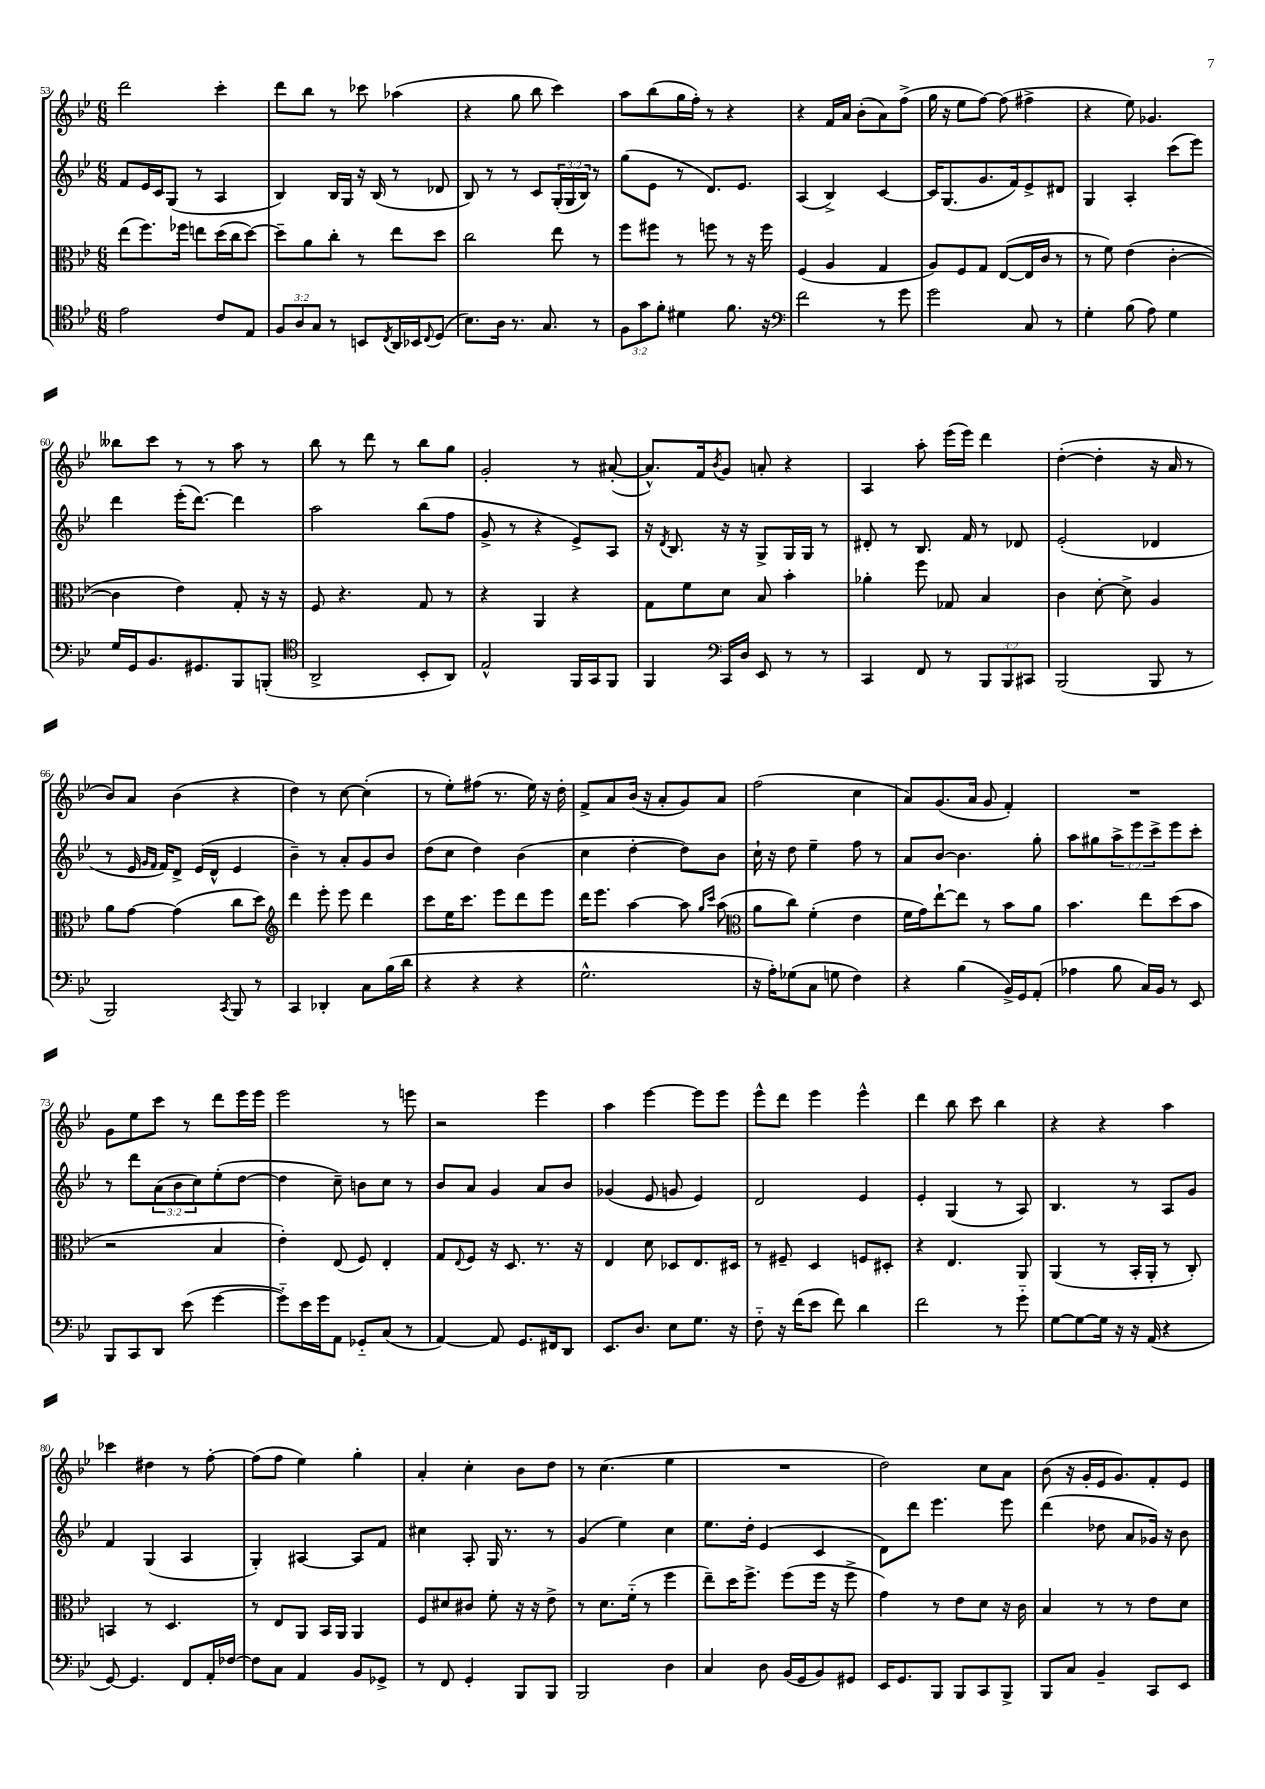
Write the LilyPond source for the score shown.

<<
\new StaffGroup <<
\new Staff = "s0" {
    \clef treble \key bes \major \numericTimeSignature \time 6/8
    d'''2 c'''4-. |
    d'''8 bes''8 r8 ces'''8 aes''4( |
    r4 g''8 bes''8 c'''4) |
    a''8 bes''8( g''16 f''16-.) r8 r4 |
    r4 f'16 a'16 bes'8-.( a'8) f''8->( |
    g''16 r16 ees''8 f''8~) f''8( fis''4-> |
    r4 ees''8) ges'4. |
    beses''8 c'''8 r8 r8 a''8 r8 |
    bes''8 r8 d'''8 r8 bes''8 g''8 |
    g'2-. r8 ais'8~-.( |
    ais'8.-^) f'16 \acciaccatura { bes'8 } g'8 a'8-. r4 |
    a4 a''8-. ees'''16( ees'''16) d'''4 |
    d''4~-.( d''4-. r16 a'16 r8 |
    bes'8) a'8 bes'4( r4 |
    d''4) r8 c''8~ c''4-.( |
    r8 ees''8-.) fis''8( r8. ees''16) r16 d''16-. |
    f'8-> a'8 bes'16( r16 a'8-. g'8) a'8 |
    f''2( c''4 |
    a'8) g'8.( a'16 g'8 f'4-.) |
    R2. |
    g'8 ees''8 c'''8 r8 d'''8 ees'''16 ees'''16 |
    ees'''2 r8 e'''8 |
    r2 ees'''4 |
    a''4 ees'''4~ ees'''8 ees'''8 |
    ees'''8-^ d'''8 ees'''4 ees'''4-^ |
    d'''4 bes''8 c'''8 bes''4 |
    r4 r4 a''4 |
    ces'''4 dis''4 r8 f''8~-. |
    f''8( f''8 ees''4) g''4-. |
    a'4-. c''4-. bes'8 d''8 |
    r8 c''4.( ees''4 |
    R2. |
    d''2) c''8 a'8 |
    bes'8( r16 g'16-. ees'16 g'8.) f'8-. ees'8 \bar "|." |
}
\new Staff = "s1" {
    \clef treble \key bes \major \numericTimeSignature \time 6/8 \override Staff.TupletNumber.text = #tuplet-number::calc-fraction-text
    f'8 ees'16 c'16 g8( r8 a4 |
    bes4) bes16 g16 r16 bes16( r8 des'8 |
    bes8) r8 r8 c'8 \tuplet 3/2 { g16-.( g16 bes16) } r8 |
    g''8( ees'8 r8 d'8.) ees'8. |
    a4( bes4->) c'4~ |
    c'16 g8.( g'8. f'16) ees'8-> dis'8 |
    g4 a4-. c'''8( ees'''8) |
    d'''4 ees'''16-.( d'''8.~) d'''4 |
    a''2 bes''8( f''8 |
    g'8-> r8 r4 ees'8->) a8 |
    r16 \acciaccatura { d'8 } bes8. r16 r16 g8-> g16 g16 r8 |
    dis'8-. r8 bes8. f'16 r8 des'8 |
    ees'2-.( des'4 |
    r8 ees'16 \grace { g'16 f'16 } f'16) d'8-> ees'16( d'16-^ ees'4 |
    bes'4--) r8 a'8-. g'8 bes'8 |
    d''8( c''8 d''4) bes'4( |
    c''4 d''4~-. d''8) bes'8 |
    c''16-! r16 d''8 ees''4-- f''8 r8 |
    a'8 bes'8~ bes'4. g''8-. |
    a''8 gis''8 \tuplet 3/2 { a''8-> ees'''8 c'''8-> } ees'''8 c'''8-. |
    r8 d'''8 \tuplet 3/2 { a'8( bes'8 c''8) } ees''8-.( d''8~ |
    d''4 c''8--) b'8 c''8 r8 |
    bes'8 a'8 g'4 a'8 bes'8 |
    ges'4( ees'8 g'8 ees'4) |
    d'2 ees'4 |
    ees'4-. g4( r8 a8) |
    bes4. r8 a8 g'8 |
    f'4 g4( a4 |
    g4-.) ais4~ ais8 f'8 |
    cis''4 a8-. g16 r8. r8 |
    g'4( ees''4) c''4 |
    ees''8. d''16-. ees'4( c'4 |
    d'8) d'''8 ees'''4. ees'''8 |
    d'''4( des''8 a'8 ges'16) r16 bes'8 \bar "|." |
}
\new Staff = "s2" {
    \clef alto \key bes \major \numericTimeSignature \time 6/8
    ees''8( f''8.) fes''16 e''8 d''16( c''16 d''8~) |
    d''8-- a'8 c''8-. r8 ees''8 d''8 |
    c''2 ees''8 r8 |
    f''8 fis''8 r8 f''8 r8 r16 f''16 |
    f4( a4 g4 |
    a8) f8 g8 ees8~( ees16 c'16 r8 |
    r8 f'8) ees'4( c'4~-. |
    c'4 ees'4) g8-. r16 r16 |
    f8 r4. g8 r8 |
    r4 a,4 r4 |
    g8 f'8 d'8 bes8 bes'4-. |
    aes'4-. f''8 ges8 bes4 |
    c'4 d'8~-. d'8-> a4 |
    a'8 g'8~ g'4( c''8 d''8) |
    \clef treble d'''4 ees'''8-. ees'''8 d'''4 |
    c'''8 ees''16 c'''8. ees'''8 d'''8 ees'''8 |
    d'''16 ees'''8. a''4~ a''8 \grace { g''16 c'''16 } a''8( |
    \clef alto a'8 c''8) f'4-.( ees'4 |
    f'16 g'16) ees''8~-! ees''8 r8 bes'8 a'8 |
    bes'4. ees''8 d''8( bes'8 |
    r2 bes4 |
    ees'4-.) ees8( f8) ees4-. |
    g8 \appoggiatura { ees8 } f8 r16 d8. r8. r16 |
    ees4 d'8 des8 ees8. dis16 |
    r8 fis8-- d4 f8 dis8-. |
    r4 ees4. a,8 |
    a,4( r8 bes,16-. a,16-. r8 c8-.) |
    b,4 r8 d4. |
    r8 ees8 a,8 bes,16 a,16 a,4 |
    f8 dis'8 cis'8 f'8-. r16 r16 ees'8-> |
    r8 d'8. f'16-_( r8 f''4 |
    ees''8--) d''16 f''8.-> f''8( f''16 r16 f''8-> |
    g'4) r8 ees'8 d'8 r16 c'16 |
    bes4 r8 r8 ees'8 d'8 \bar "|." |
}
\new Staff = "s3" {
    \clef tenor \key bes \major \numericTimeSignature \time 6/8 \override Staff.TupletNumber.text = #tuplet-number::calc-fraction-text
    ees'2 c'8 ees8 |
    \tuplet 3/2 { f8 a8 g8 } r8 b,8 \acciaccatura { c8 } a,16 bes,16 \appoggiatura { c8 } d8( |
    bes8.) a16 r8. g8. r8 |
    \tuplet 3/2 { f8 g'8 f'8-. } dis'4 f'8. r16 |
    \clef bass f'2 r8 g'8 |
    g'2 c8 r8 |
    g4-. bes8( a8) g4 |
    g16 g,16 bes,8. gis,8. bes,,8 b,,8-.( |
    \clef tenor a,2-> bes,8-. a,8) |
    ees2-^ f,16 g,16 f,8 |
    f,4 \clef bass c,16 d16 ees,8 r8 r8 |
    c,4 f,8 r8 \tuplet 3/2 { bes,,8 bes,,8 cis,8 } |
    bes,,2( bes,,8 r8 |
    bes,,2) \acciaccatura { c,8 } bes,,8 r8 |
    c,4 des,4-. c8 bes16( d'16 |
    r4 r4 r4 |
    g2.-^ |
    r16 a16-.) ges8( c8 g8 f4) |
    r4 bes4( bes,16->) g,16 a,8-.( |
    aes4 bes8 c16) bes,16 r8 ees,8 |
    bes,,8 c,8 d,8 ees'8( g'4~ |
    g'8-_) ees'16 g'16 a,8 ges,8-_ c8( r8 |
    a,4~) a,8 g,8. fis,16 d,8 |
    ees,8. d8. ees8 g8. r16 |
    f8-_ r16 f'16( ees'8 f'8) d'4 |
    f'2 r8 g'8-_ |
    g8~ g8~ g16 r16 r16 a,16( r4 |
    g,8~) g,4. f,8 a,16-. fes16~ |
    fes8 c8 a,4 bes,8 ges,8-> |
    r8 f,8 g,4-. bes,,8 bes,,8 |
    bes,,2 d4 |
    c4 d8 bes,16( g,16 bes,8) gis,8 |
    ees,16 g,8. bes,,8 bes,,8 c,8 bes,,8-> |
    bes,,8 c8 bes,4-- c,8 ees,8 \bar "|." |
}
>>
>>
\layout { \context { \Score currentBarNumber = #53 } }
